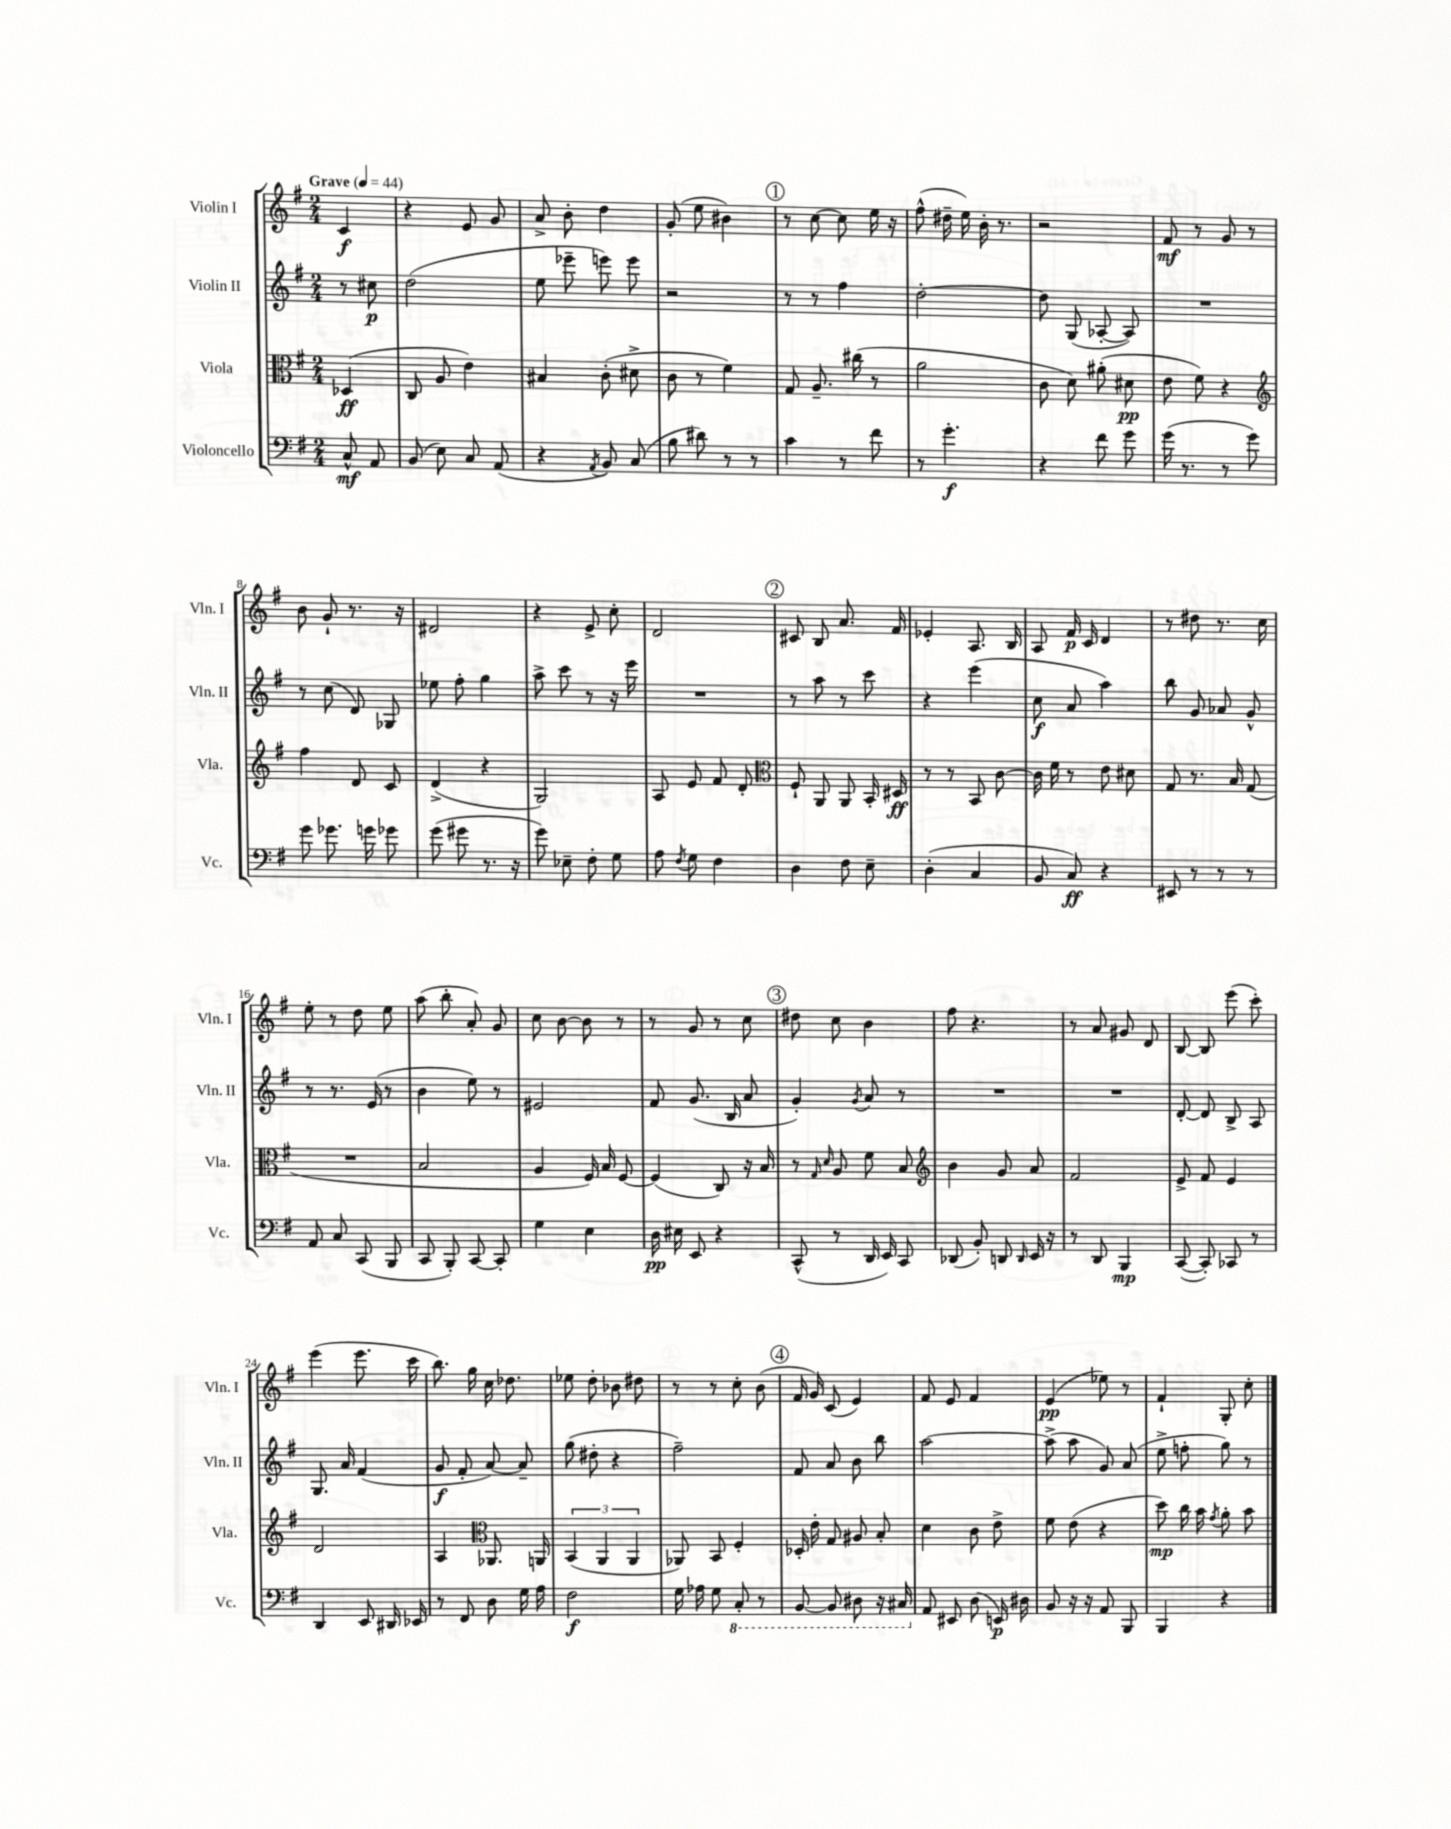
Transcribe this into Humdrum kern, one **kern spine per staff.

**kern	**kern	**kern	**kern
*staff4	*staff3	*staff2	*staff1
*clefF4	*clefC3	*clefG2	*clefG2
*k[f#]	*k[f#]	*k[f#]	*k[f#]
*M2/4	*M2/4	*M2/4	*M2/4
*MM44	*MM44	*MM44	*MM44
8C^^	(4D-	8r	4c
8AA	.	8cc#	.
=	=	=	=
(8BB	8C	(2dd	4r
8E)	8A	.	.
8C	4e)	.	8e
(8AA	.	.	8g
=	=	=	=
4r	4B#	8ee	8a^
.	.	8eee-~	8b'
8qAA	.	.	.
8BB)	(8c'	8eee)	4dd
(8C	8d#^	8eee	.
=	=	=	=
8B	8c	2r	(8g'
8d#)	8r	.	8ee
8r	4f#)	.	4b#)
8r	.	.	.
=	=	=	=
4c	8G	8r	8r
.	8.A~	8r	[8cc
8r	.	4ff#	8cc]
.	(16cc#	.	.
8f#	8r	.	16ee
.	.	.	16r
=	=	=	=
8r	2a	[2dd'	(8ff#^^
4.g'	.	.	16dd#~
.	.	.	16ee)
.	.	.	16b'
.	.	.	8.r
=	=	=	=
4r	8c	8dd]	2r
.	8d)	(8G	.
8f#	(8a#'	[8A-'	.
8g	8d#	8A-])	.
=	=	=	=
(16g	8e	2r	8f#
8.r	.	.	.
.	8f#)	.	8r
8r	4r	.	8g
8g)	.	.	8r
=	=	=	=
*	*clefG2	*	*
8g	4ff#	8r	8b
8.g-	.	(8cc	8g`
.	8d	8d)	8.r
16g	.	.	.
8g-	8c	8G-	.
.	.	.	16r
=	=	=	=
(8g	(4d^	8ee-	2d#
8g#	.	8ff#'	.
8.r	4r	4gg	.
16r	.	.	.
=	=	=	=
8g)	2G)	8aa^	4r
8E-~	.	8ccc	.
8F#'	.	8r	8e^
8G	.	16r	8cc'
.	.	16eee	.
=	=	=	=
8A	8A	2r	2d
8qF#	.	.	.
8G	8e	.	.
4F#	8f#	.	.
.	8d'	.	.
=	=	=	=
*	*clefC3	*	*
4D	8F#`	8r	8c#
.	8AA	8aa	8B
8F#	8AA	8r	8.a
8E~	16BB'	8ccc	.
.	16D#	.	16f#
=	=	=	=
(4D'	8r	4r	4e-'
.	8r	.	.
4C	8BB	(4eee	8.A
.	[8c	.	.
.	.	.	16B
=	=	=	=
8BB	16c]	8cc	8A
.	16f#	.	.
8C)	8r	8a	16f#
.	.	.	16c
4r	8e	4aa)	4d
.	8d#	.	.
=	=	=	=
8EE#	8G	8bb	8r
8r	8.r	8g	8dd#
8r	.	8a-	8.r
.	16B	.	.
8r	(8G	8g^^	.
.	.	.	16cc
=	=	=	=
8AA	2r	8r	8ee'
8C	.	8.r	8r
(8CC	.	.	8dd
.	.	(16e	.
8BBB	.	8r	8ee
=	=	=	=
8CC	2B	4b	(8aa
8BBB')	.	.	8bb'
[8CC	.	8ee)	8a')
8CC']	.	8r	8g
=	=	=	=
4G	4A	2e#	8cc
.	.	.	[8b
4E	16F#)	.	8b]
.	16B	.	.
.	[8F#	.	8r
=	=	=	=
16D	(4F#]	8f#	8r
16E#	.	.	.
8EE	.	(8.g	8g
4r	8C)	.	8r
.	.	16B	.
.	16r	8a	8cc
.	16B	.	.
=	=	=	=
(8CC^^	8r	4g')	8dd#
.	16qqG	.	.
.	16qqd	.	.
8r	8A	.	8cc
.	.	8qg	.
16DD	8f#	8a	4b
16EE)	.	.	.
8CC	8B	8r	.
=	=	=	=
*	*clefG2	*	*
(8DD-	4b	2r	8ff#
8BB')	.	.	4.r
8DD	8g	.	.
16qqDD	.	.	.
16EE	8a	.	.
16r	.	.	.
=	=	=	=
8r	2f#	2r	8r
8DD	.	.	8a
4BBB	.	.	8g#
.	.	.	8d
=	=	=	=
([8CC	8e^	[8d'	[8B
8CC'])	8f#	8d]	8B]
8CC-	4e	8B^	(8eee
8r	.	8A	8ccc')
=	=	=	=
4DD	2d	8.G	(4eee
.	.	16a	.
8EE	.	(4f#	8.eee
16DD#	.	.	.
16EE-	.	.	16ccc
=	=	=	=
8r	4A	8g	8.bb)
8FF#	.	8f#'	.
.	.	.	16gg
*	*clefC3	*	*
8D	8.AA-	[8a)	16cc
.	.	.	8.dd-
16G	.	8a~]	.
16A	16AA	.	.
=	=	=	=
2F#	(6BB	(8gg	8ee-
.	.	8dd#'	8dd'
.	6AA	.	.
.	.	4r	8b-
.	6AA	.	.
.	.	.	8dd#
=	=	=	=
16G	8AA-)	2ff#~)	8r
16A-	.	.	.
8G	8BB	.	8r
8CC'	4F#'	.	8cc'
8r	.	.	(8b
=	=	=	=
[8BBB	16D-'	8f#	16f#
.	16e'	.	16g)
8BBB]	8G	8a	(8c
8DD#	8A#	8b	4e)
16r	8B'	8bb	.
16CC#	.	.	.
=	=	=	=
8AA	4d	[2aa	8f#
8EE#	.	.	8e
(8D	8c	.	4f#
16EE)	8e^	.	.
16D#	.	.	.
=	=	=	=
8BB	8f#	(8aa^]	(4e
16r	(8e	8aa	.
16r	.	.	.
8AA	4r	8g)	8ee-)
8BBB	.	(8a	8r
=	=	=	=
4BBB	8dd)	8ee^	4f#`
.	16cc	8ff'	.
.	16b	.	.
.	8qg	.	.
4r	8a'	8gg)	8G'
.	8b	8r	8cc'
==	==	==	==
*-	*-	*-	*-
